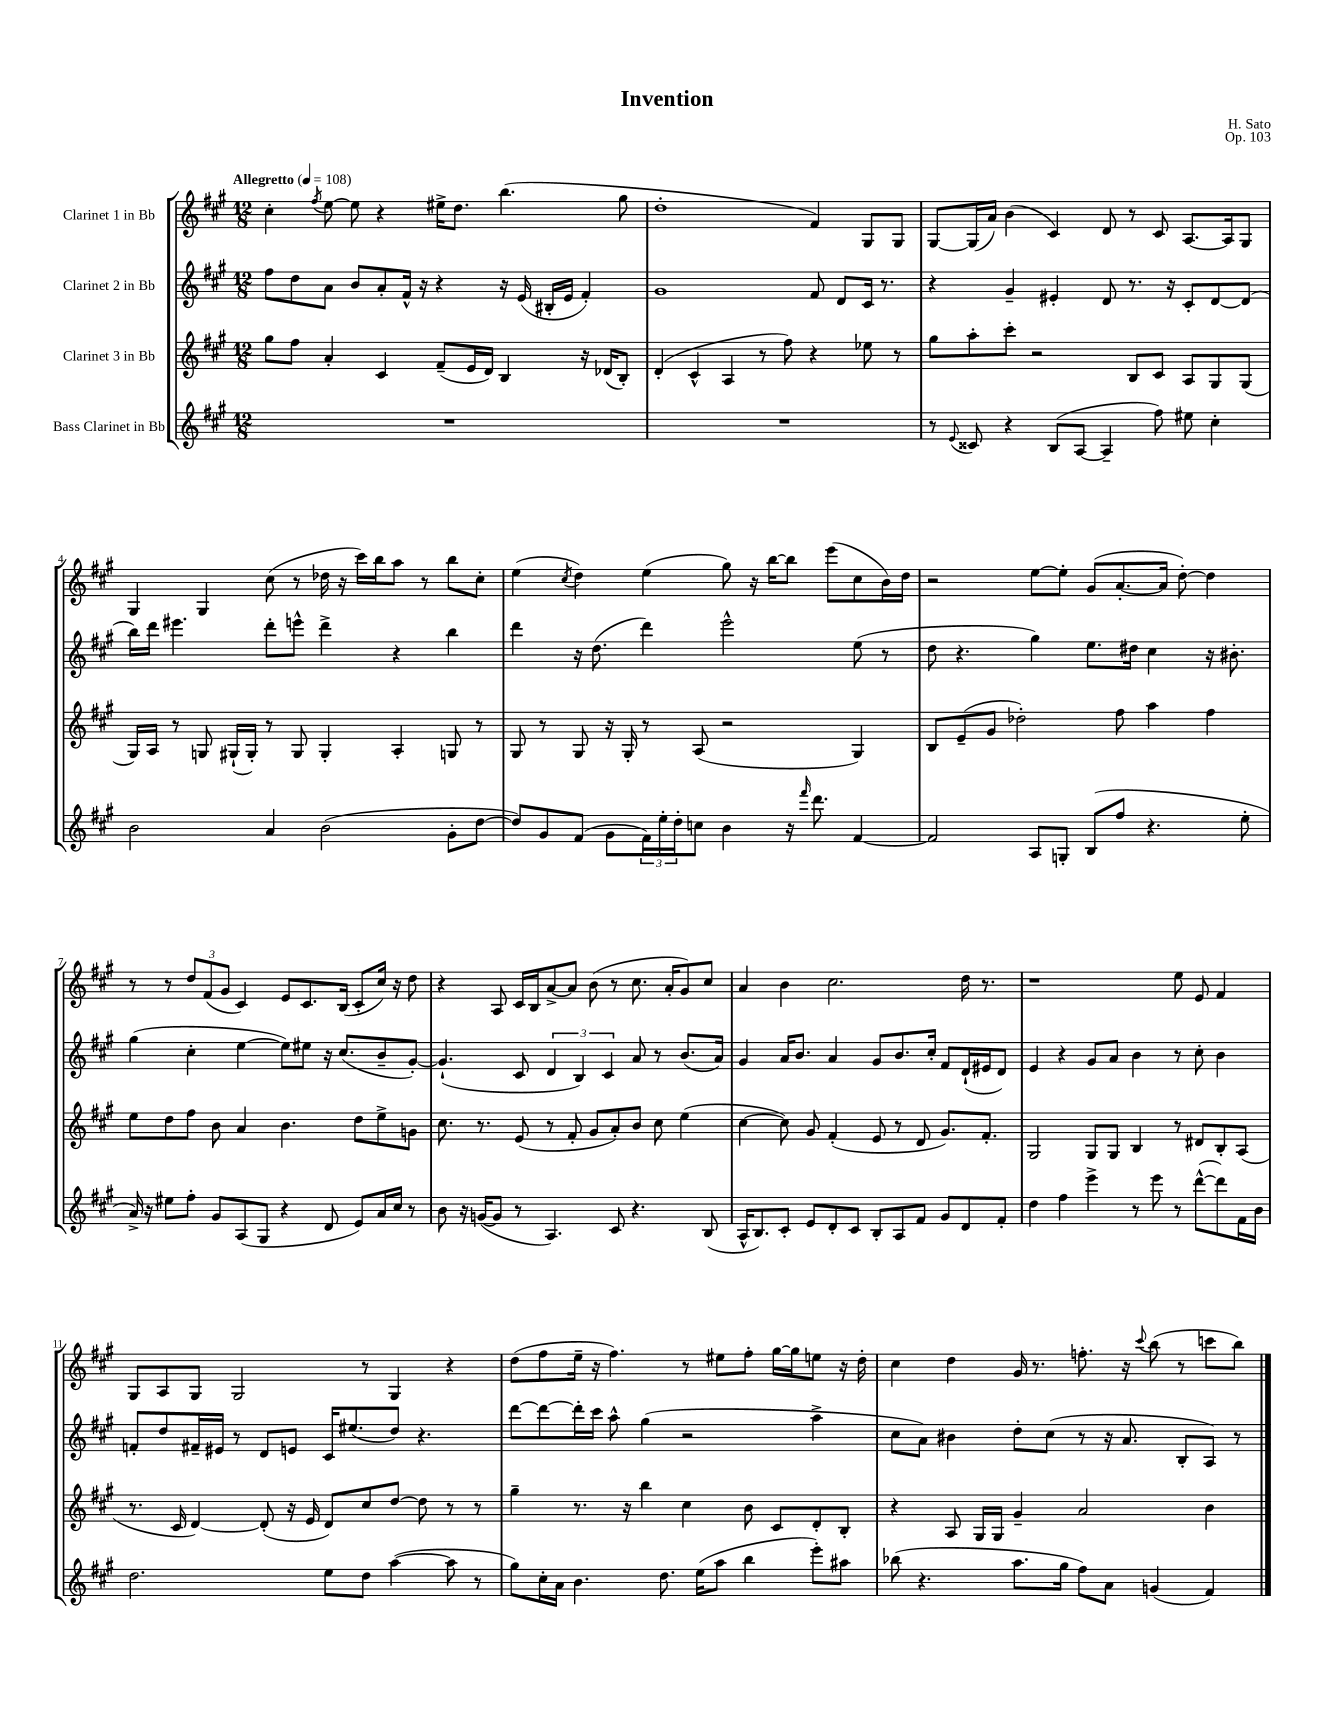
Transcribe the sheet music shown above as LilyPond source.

\header { title = "Invention" composer = "H. Sato" opus = "Op. 103" }
<<
\new StaffGroup <<
\new Staff = "s0" \with { instrumentName = "Clarinet 1 in Bb" } {
    \clef treble \key a \major \numericTimeSignature \time 12/8 \tempo "Allegretto" 4 = 108
    cis''4-. \acciaccatura { fis''8 } e''8~ e''8 r4 eis''16-> d''8. b''4.( gis''8 |
    d''1-. fis'4) gis8 gis8 |
    gis8~ gis16( a'16) b'4( cis'4) d'8 r8 cis'8 a8.~ a16 gis8 |
    gis4 gis4 cis''8( r8 des''16 r16 cis'''16) b''16 a''8 r8 b''8 cis''8-. |
    e''4( \acciaccatura { cis''8 } d''4) e''4( gis''8) r16 b''16~ b''8 e'''8( cis''8 b'16) d''16 |
    r2 e''8~ e''8-. gis'8( a'8.~-. a'16 d''8~-.) d''4 |
    r8 r8 \tuplet 3/2 { d''8 fis'8( gis'8 } cis'4) e'8 cis'8. b16( cis'8-. cis''16) r16 d''8 |
    r4 a8 cis'16 b16 a'8~-> a'8 b'8( r8 cis''8. a'16-. gis'8) cis''8 |
    a'4 b'4 cis''2. d''16 r8. |
    r1 e''8 e'8 fis'4 |
    gis8 a8 gis8 gis2 r8 gis4 r4 |
    d''8( fis''8 e''16-- r16 fis''4.) r8 eis''8 fis''8-. gis''16~ gis''16 e''8 r16 d''16-. |
    cis''4 d''4 gis'16 r8. f''8.-. r16 \appoggiatura { cis'''8 } b''8( r8 c'''8 b''8) \bar "|." |
}
\new Staff = "s1" \with { instrumentName = "Clarinet 2 in Bb" } {
    \clef treble \key a \major \numericTimeSignature \time 12/8
    fis''8 d''8 a'8 b'8 a'8-. fis'16-^ r16 r4 r16 e'16( bis16-. e'16 fis'4-.) |
    gis'1 fis'8 d'8 cis'16 r8. |
    r4 gis'4-- eis'4-. d'8 r8. r16 cis'8-. d'8~ d'8( |
    b''16) d'''16 eis'''4. d'''8-. e'''8-^ d'''4-> r4 b''4 |
    d'''4 r16 d''8.( d'''4) e'''2-^ e''8( r8 |
    d''8 r4. gis''4) e''8. dis''16 cis''4 r16 bis'8.-. |
    gis''4( cis''4-. e''4~ e''8) eis''8 r16 cis''8.( b'8-- gis'8~-.) |
    gis'4.-!( cis'8 \tuplet 3/2 { d'4 b4) cis'4 } a'8 r8 b'8.( a'16) |
    gis'4 a'16 b'8. a'4 gis'8 b'8. cis''16-. fis'8 d'16-!( eis'16 d'8) |
    e'4 r4 gis'8 a'8 b'4 r8 cis''8-. b'4 |
    f'8-. d''8 fis'16-- eis'16 r8 d'8 e'8 cis'16 eis''8.( d''8) r4. |
    d'''8~ d'''8~ d'''16-. cis'''16 a''8-^ gis''4( r2 a''4-> |
    cis''8 a'8) bis'4 d''8-. cis''8( r8 r16 a'8. b8-. a8) r8 \bar "|." |
}
\new Staff = "s2" \with { instrumentName = "Clarinet 3 in Bb" } {
    \clef treble \key a \major \numericTimeSignature \time 12/8
    gis''8 fis''8 a'4-. cis'4 fis'8--( e'16 d'16) b4 r16 des'16( b8-.) |
    d'4-.( cis'4-^ a4 r8 fis''8) r4 ees''8 r8 |
    gis''8 a''8-. cis'''8-. r2 b8 cis'8 a8 gis8 gis8( |
    gis16) a16 r8 g8 gis16-!( gis16-.) r8 gis8 gis4-. a4-. g8 r8 |
    gis8 r8 gis8 r16 gis16-. r8 a8( r2 gis4) |
    b8 e'8--( gis'8 des''2-.) fis''8 a''4 fis''4 |
    e''8 d''8 fis''8 b'8 a'4 b'4. d''8 e''8-> g'8 |
    cis''8. r8. e'8( r8 fis'8-. gis'8 a'8-.) b'8 cis''8 e''4( |
    cis''4~ cis''8) gis'8 fis'4-.( e'8 r8 d'8 gis'8.) fis'8.-. |
    gis2 gis8 gis8 b4 r8 dis'8 b8-. a8( |
    r8. cis'16 d'4~) d'8-.( r16 e'16 d'8) cis''8 d''8~ d''8 r8 r8 |
    gis''4-- r8. r16 b''4 cis''4 b'8 cis'8 d'8-. b8-. |
    r4 a8 gis16 gis16 gis'4-- a'2 b'4 \bar "|." |
}
\new Staff = "s3" \with { instrumentName = "Bass Clarinet in Bb" } {
    \clef treble \key a \major \numericTimeSignature \time 12/8
    R1. |
    R1. |
    r8 \appoggiatura { e'8 } cisis'8 r4 b8( a8~ a4-- fis''8) eis''8 cis''4-. |
    b'2 a'4 b'2( gis'8-. d''8~ |
    d''8) gis'8 fis'8( gis'8 \tuplet 3/2 { fis'16) e''16-. d''16-. } c''8 b'4 r16 \grace { fis'''16 } d'''8. fis'4~ |
    fis'2 a8 g8-. b8( fis''8 r4. e''8-. |
    a'16->) r16 eis''8 fis''8-. gis'8 a8( gis8 r4 d'8 e'8) a'16 cis''16 r8 |
    b'8 r16 g'16~( g'8 r8 a4.) cis'8 r4. b8( |
    a16-^ b8.) cis'8-. e'8 d'8-. cis'8 b8-. a8 fis'8 gis'8 d'8 fis'8-. |
    d''4 fis''4 e'''4-> r8 e'''8 r8 d'''8~-^( d'''8) fis'16 b'16 |
    d''2. e''8 d''8 a''4~( a''8 r8 |
    gis''8) cis''16-. a'16 b'4. d''8. e''16( a''8 b''4 e'''8-.) ais''8 |
    bes''8( r4. a''8. gis''16 fis''8) a'8 g'4( fis'4) \bar "|." |
}
>>
>>
